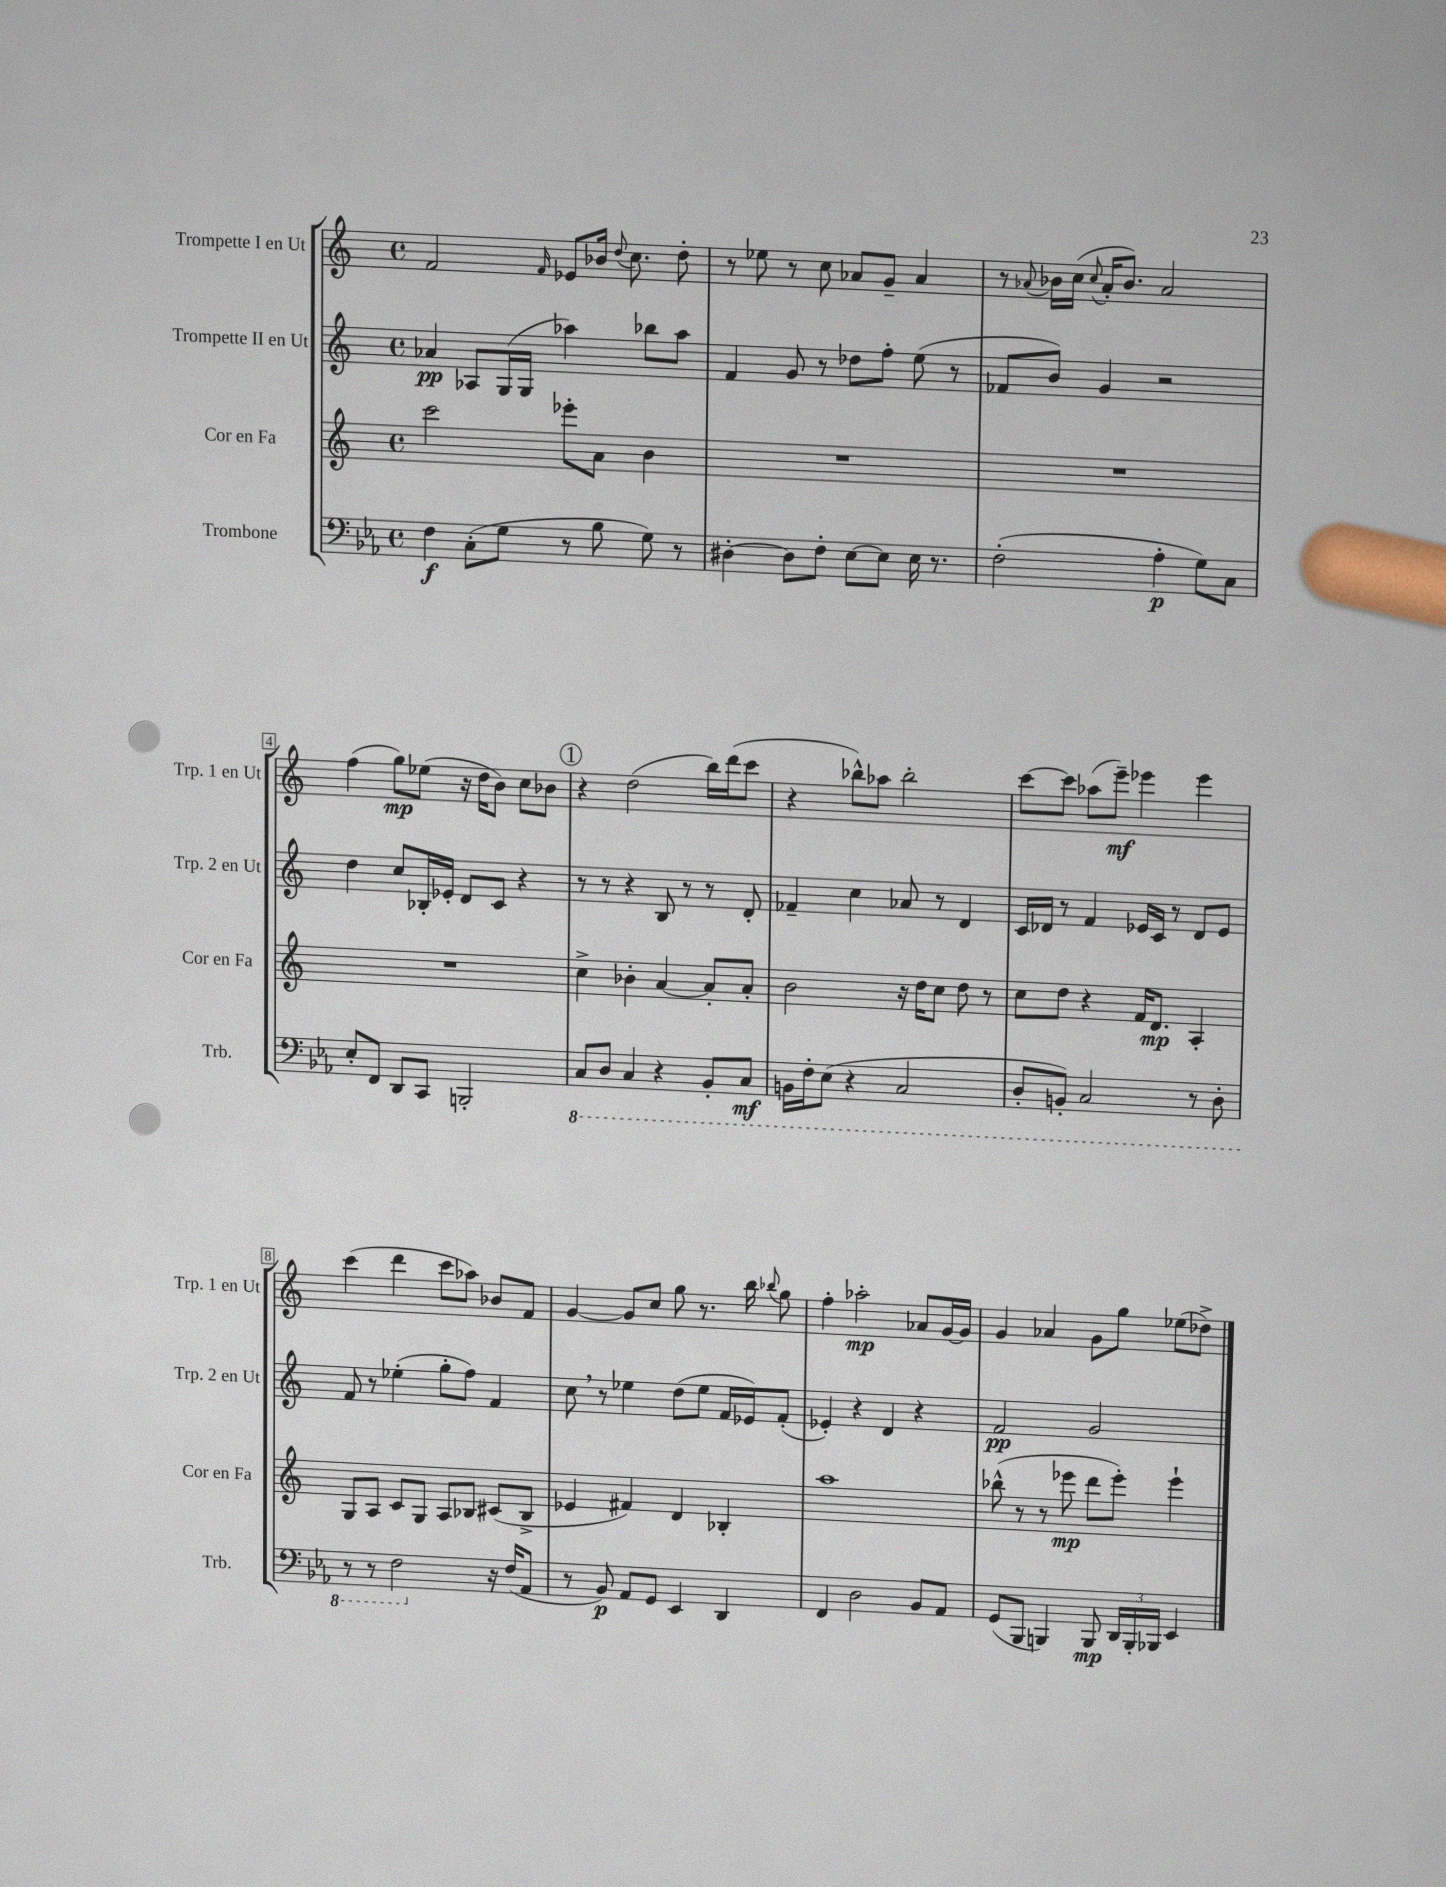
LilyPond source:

<<
\new StaffGroup <<
\new Staff = "s0" \with { instrumentName = "Trompette I en Ut" shortInstrumentName = "Trp. 1 en Ut" } {
    \clef treble \key c \major \defaultTimeSignature \time 4/4
    \autoBeamOff f'2 \grace { f'16 } ees'8[ bes'16] \appoggiatura { d''8 } c''8. d''8-. |
    r8 ees''8 r8 c''8 aes'8[ g'8]-- aes'4 |
    r8 \appoggiatura { aes'8 } bes'16[ c''16]( \appoggiatura { c''8 } aes'16[-. bes'8.]) aes'2 |
    f''4( g''8[\mp) ees''8]( r16 d''16[ b'8]) c''8[ bes'8] |
    \mark \markup { \circle "1" } r4 d''2( b''16[) d'''16( c'''8] |
    r4 bes''8[-^) aes''8] bes''2-. |
    c'''8[~ c'''8] aes''8[( e'''8]--\mf) ees'''4 ees'''4 |
    c'''4( d'''4 c'''8[ aes''8]) bes'8[ f'8] |
    g'4~ g'8[ c''8] g''8 r8. b''16 \appoggiatura { bes''8 } g''8 |
    f''4-. aes''2-.\mp aes'8[ g'16~ g'16] |
    g'4 aes'4 g'8[ g''8] ees''8[( des''8]->) \bar "|." |
}
\new Staff = "s1" \with { instrumentName = "Trompette II en Ut" shortInstrumentName = "Trp. 2 en Ut" } {
    \clef treble \key c \major \defaultTimeSignature \time 4/4
    \autoBeamOff aes'4\pp aes8[ g16( g16] aes''4) bes''8[ aes''8] |
    f'4 g'8 r8 des''8[ f''8]-. e''8( r8 |
    fes'8[ b'8]) g'4 r2 |
    d''4 c''8[ bes16-. ees'16]-. d'8[ c'8] r4 |
    \mark \markup { \circle "1" } r8 r8 r4 b8 r8 r8 d'8-. |
    fes'4-- c''4 aes'8 r8 d'4 |
    c'16[ des'16] r8 f'4 ees'16[ c'16] r8 des'8[ ees'8] |
    f'8 r8 ees''4-.( g''8[-. f''8]) f'4 |
    c''8 \breathe r8 ees''4 d''8[( ees''8] f'16[ ees'16) f'8]-.( |
    ees'4-.) r4 d'4 r4 |
    f'2\pp g'2 \bar "|." |
}
\new Staff = "s2" \with { instrumentName = "Cor en Fa" shortInstrumentName = "Cor en Fa" } {
    \clef treble \key c \major \defaultTimeSignature \time 4/4
    \autoBeamOff c'''2 ees'''8[-. a'8] b'4 |
    R1 |
    R1 |
    R1 |
    \mark \markup { \circle "1" } c''4-> bes'4-. a'4~ a'8[-. a'8]-. |
    b'2 r16 d''16[ c''8] d''8 r8 |
    c''8[ d''8] r4 f'16[ d'8.]\mp a4-. |
    g8[ a8] c'8[ g8] a8[ bes8] cis'8[( bes8]-> |
    ees'4 fis'4) d'4 bes4-. |
    a''1 |
    bes''8-^( r8 r8 ees'''8\mp d'''8[ ees'''8]-.) ees'''4-! \bar "|." |
}
\new Staff = "s3" \with { instrumentName = "Trombone" shortInstrumentName = "Trb." } {
    \clef bass \key ees \major \defaultTimeSignature \time 4/4
    \autoBeamOff f4\f c8[-.( g8] r8 bes8 g8) r8 |
    dis4~-. dis8[ f8]-. ees8[~ ees8] ees16 r8. |
    f2-.( aes4-.\p g8[) c8] |
    ees8[-. f,8] d,8[ c,8] b,,2-. |
    \mark \markup { \circle "1" } \ottava #-1 c,8[ d,8] c,4 r4 bes,,8[-. c,8]\mf |
    b,,16[ f,16-. ees,8]( r4 c,2 |
    d,8[-. b,,8]-.) c,2 r8 d,8-. |
    r8 r8 f,2 \ottava #0 r16 f16[( aes,8] |
    r8 bes,8\p) aes,8[ g,8] ees,4 d,4 |
    f,4 d2 bes,8[ aes,8] |
    g,8[( bes,,8] b,,4) b,,8\mp \tuplet 3/2 { d,16[ b,,16-. bes,,16] } ees,4 \bar "|." |
}
>>
>>
\layout { \context { \Score \override BarNumber.stencil = #(make-stencil-boxer 0.1 0.3 ly:text-interface::print) } }
